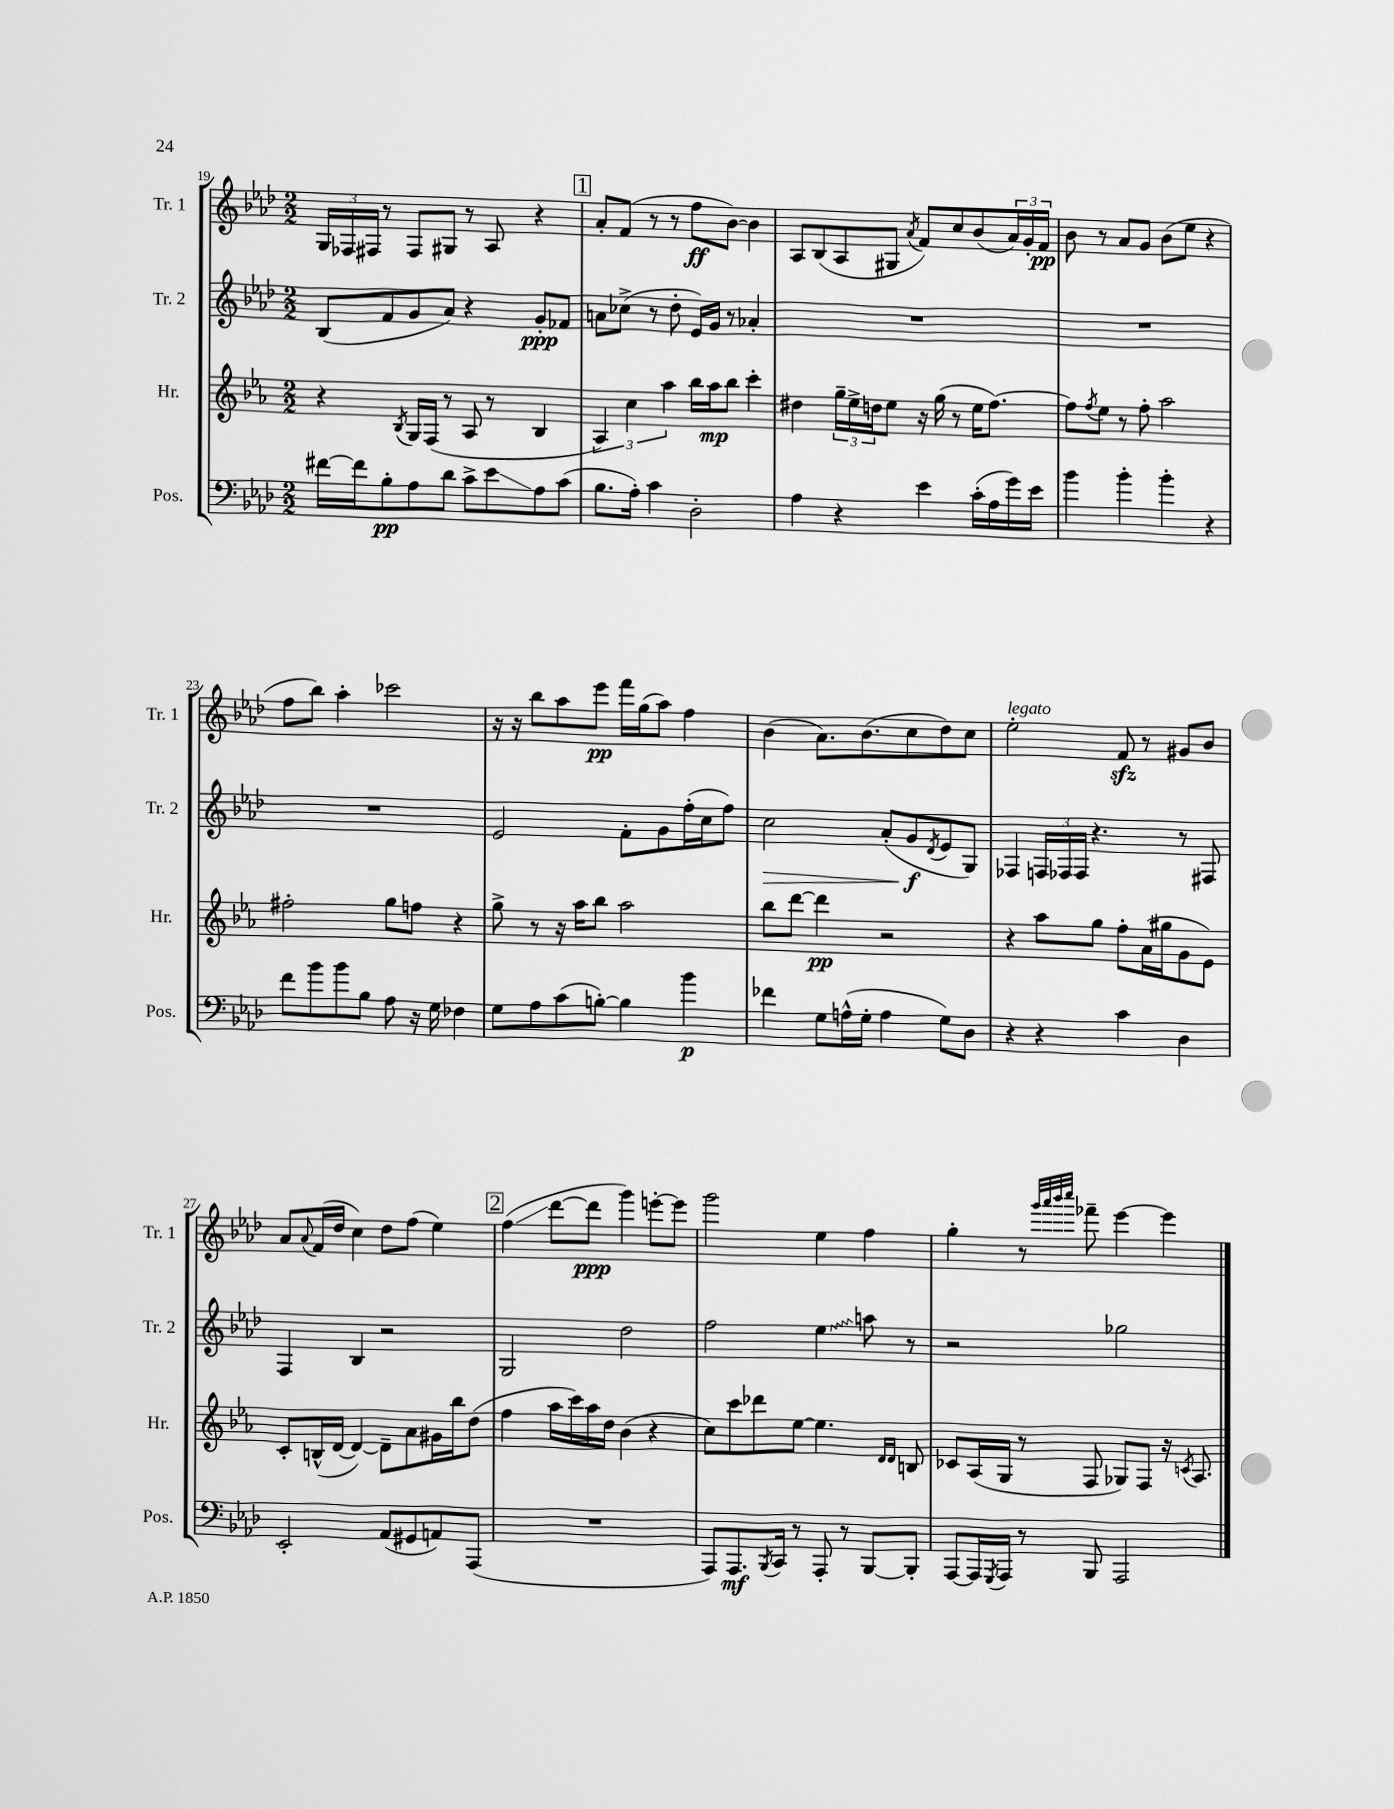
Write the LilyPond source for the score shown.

<<
\new StaffGroup <<
\new Staff = "s0" \with { instrumentName = "Tr. 1" shortInstrumentName = "Tr. 1" } {
    \clef treble \key aes \major \numericTimeSignature \time 2/2
    \tuplet 3/2 { g16 fes16 fis16 } r8 fis8 gis8 r8 aes8 r4 |
    \mark \markup { \box "1" } aes'8-. f'8( r8 r8 f''8\ff bes'8~) bes'4 |
    aes8 bes8( aes8 gis8 \acciaccatura { aes'8 } f'8) c''8 bes'8( \tuplet 3/2 { aes'16) g'16-. f'16\pp } |
    bes'8 r8 aes'8 g'8 bes'8( ees''8 r4 |
    f''8 bes''8) aes''4-. ces'''2 |
    r16 r16 bes''8 aes''8 ees'''8\pp f'''16 g''16( aes''8) f''4 |
    bes'4( aes'8.) bes'8.( c''8 des''8) c''8 |
    ees''2-.^\markup { \italic "legato" } f'8\sfz r8 gis'8 bes'8 |
    aes'8 \appoggiatura { aes'8 } f'16( des''16 c''4) des''8 f''8( ees''4) |
    \mark \markup { \box "2" } f''4\glissando( des'''8~ des'''8\ppp g'''4) e'''8~-. e'''8 |
    g'''2 ees''4 f''4 |
    g''4-. r8 \grace { g'''32 aes'''32 bes'''32 c''''32 } fes'''8-- ees'''4~ ees'''4 \bar "|." |
}
\new Staff = "s1" \with { instrumentName = "Tr. 2" shortInstrumentName = "Tr. 2" } {
    \clef treble \key aes \major \numericTimeSignature \time 2/2
    bes8( f'8 g'8 aes'8) r4 g'8-.\ppp fes'8 |
    \mark \markup { \box "1" } a'8 ces''8->( r8 des''8-. ees'16) g'16 r8 aes'4-. |
    R1 |
    R1 |
    R1 |
    ees'2 f'8-. g'8 f''16-.( c''16 f''8) |
    c''2\> aes'8-.( g'8\f\! \acciaccatura { des'8 } ees'8 g8) |
    fes4 \tuplet 3/2 { f16 fes16 fes16 } r4. r8 fis8 |
    f4 bes4 r2 |
    \mark \markup { \box "2" } g2 des''2 |
    f''2 \once \override Glissando.style = #'zigzag ees''4\glissando a''8 r8 |
    r2 ges''2 \bar "|." |
}
\new Staff = "s2" \with { instrumentName = "Hr." shortInstrumentName = "Hr." } {
    \clef treble \key ees \major \numericTimeSignature \time 2/2
    r4 \acciaccatura { bes8 } g16 f16( r8 aes8 r8 bes4 |
    \mark \markup { \box "1" } \tuplet 3/2 { aes4) c''4 aes''4 } bes''16 aes''16\mp bes''8 c'''4-. |
    dis''4 \tuplet 3/2 { g''16-- ees''16-> d''16 } ees''8 r16 g''16( r8 ees''16 f''8.~) |
    f''8 \acciaccatura { f''8 } ees''8 r8 f''8-. aes''2 |
    fis''2-. g''8 f''8 r4 |
    g''8-> r8 r16 aes''16 bes''8 aes''2 |
    bes''8 d'''8~ d'''4\pp r2 |
    r4 aes''8 g''8 f''8-. aes'16( gis''16 g'8 ees'8) |
    c'8-. b16-^( d'16~ d'4~) d'8-- aes'8 gis'16 bes''16 d''8( |
    \mark \markup { \box "2" } f''4 aes''16 c'''16) aes''16 d''16 bes'4( r4 |
    c''8) c'''8 des'''8 ees''8~ ees''4. \grace { d'16 d'16 } b8 |
    ces'8 aes16( g16 r8 f8 ges8) f8 r16 \acciaccatura { c'8 } aes8. \bar "|." |
}
\new Staff = "s3" \with { instrumentName = "Pos." shortInstrumentName = "Pos." } {
    \clef bass \key aes \major \numericTimeSignature \time 2/2
    fis'16~ fis'16 bes8-.\pp aes8 des'8 c'8-> ees'8\glissando aes8 c'8( |
    \mark \markup { \box "1" } bes8. aes16-.) c'4 des2-. |
    aes4 r4 ees'4 c'16-.( aes16 g'16) ees'16 |
    bes'4 bes'4-. bes'4-. r4 |
    f'8 bes'8 bes'8 bes8 aes8 r16 g16 fes4 |
    g8 aes8 c'8( b8~-.) b4 bes'4\p |
    fes'4 g8 a16-^( g16-. a4 g8) des8 |
    r4 r4 c'4 des4 |
    ees,2-. aes,8( gis,8 a,8) aes,,8( |
    \mark \markup { \box "2" } R1 |
    aes,,8) aes,,8.\mf \acciaccatura { bes,,8 } c,16 r8 aes,,8-. r8 bes,,8~ bes,,8-. |
    aes,,8~ aes,,16 \acciaccatura { g,,8 } aes,,16 r8 bes,,8 aes,,2 \bar "|." |
}
>>
>>
\layout { \context { \Score currentBarNumber = #19 } }
